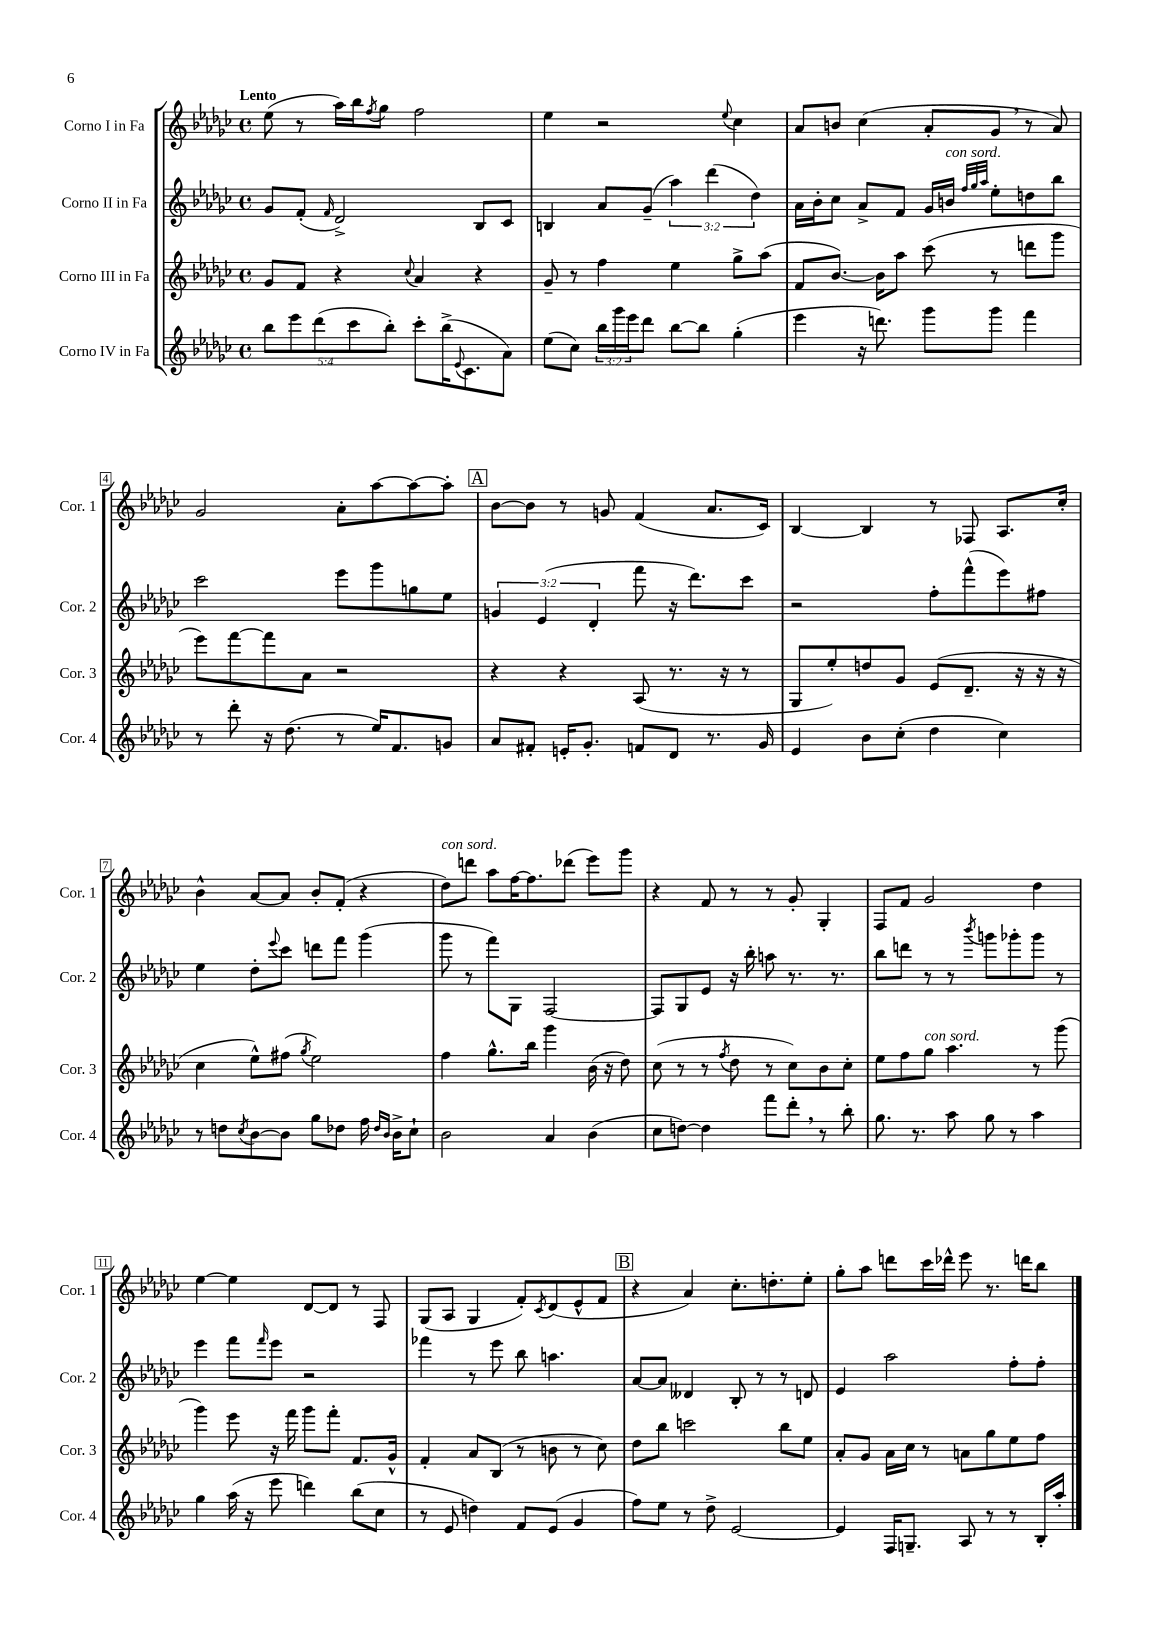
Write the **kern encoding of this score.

**kern	**kern	**kern	**kern
*staff4	*staff3	*staff2	*staff1
*clefG2	*clefG2	*clefG2	*clefG2
*k[b-e-a-d-g-c-]	*k[b-e-a-d-g-c-]	*k[b-e-a-d-g-c-]	*k[b-e-a-d-g-c-]
*M4/4	*M4/4	*M4/4	*M4/4
*met(c)	*met(c)	*met(c)	*met(c)
10bb-\L	8g-/L	8g-/L	(8ee-\
10eee-\	.	.	.
.	8f/J	(8f'/J	8r
(10ddd-\	.	.	.
.	.	16qqf/	.
.	4r	2d-^/)	16aa-\LL)
10ccc-\	.	.	.
.	.	.	16bb-\J
.	.	.	8qff/
.	.	.	8gg-\J
10bb-'\J)	.	.	.
.	8qqcc-/	.	.
8ccc-'\L	4a-/	.	2ff\
(16bb-^\K	.	.	.
8qqe-/	.	.	.
8.c-\	.	.	.
.	4r	8B-/L	.
8a-\J)	.	8c-/J	.
=	=	=	=
(8ee-\L	8g-~/	4B/	4ee-\
8cc-\J)	8r	.	.
24bb-\LL	4ff\	8a-/L	2r
24ggg-\	.	.	.
24eee-\J	.	.	.
8ddd-\J	.	(8g-~/J	.
[8bb-\L	4ee-\	6aa-\)	.
8bb-\]J	.	.	.
.	.	(6ddd-\	.
.	.	.	8qqee-/
(4gg-'\	8gg-^\L	.	4cc-\
.	.	6dd-\)	.
.	(8aa-\J	.	.
=	=	=	=
4eee-\	8f/L	16a-\LL	8a-/L
.	.	16b-'\J	.
.	[8.b-/J)	8cc-\J	8b/J
16r	.	8a-^/L	(4cc-\
8.ddd\)	16b-\]LK	.	.
.	8aa-\J	8f/J	.
8ggg-\L	(8ccc-\	16g-/LL	8a-'/L
.	.	16b/JJ	.
.	.	32qqff/LLL	.
.	.	32qqgg-/	.
.	.	32qqaa-/JJJ	.
8ggg-\J	8r	8ee-'\L	8g-/J
4fff\	8ddd\L	8dd\	8r
.	8ggg-\J	8bb-\J	8a-/)
=	=	=	=
8r	8eee-\L)	2ccc-\	2g-/
8ddd-'\	[8fff\	.	.
16r	8fff\]	.	.
(8.dd-\	.	.	.
.	8a-\J	.	.
8r	2r	8eee-\L	8a-'\L
16ee-/LK)	.	8ggg-\	[8aa-\
8.f/	.	.	.
.	.	8gg\	8aa-\_
8g/J	.	8ee-\J	8aa-'\]J
=	=	=	=
8a-/L	4r	6g/	[8b-\L
8f#'/J	.	.	8b-\]J
.	.	(6e-/	.
16e'/LK	4r	.	8r
8.g-'/J	.	.	.
.	.	6d-'/	.
.	.	.	8g/
8f/L	(8A-/	8fff\	(4f/
8d-/J	8.r	16r	.
.	.	8.ddd-\L)	.
8.r	.	.	8.a-/L
.	16r	.	.
.	8r	8ccc-\J	.
16g-/	.	.	16c-/Jk)
=	=	=	=
4e-/	8G-/L	2r	[4B-/
.	8ee-'/)	.	.
8b-\L	8dd/	.	4B-/]
(8cc-'\J	8g-/J	.	.
4dd-\	(8e-/L	8ff'\L	8r
.	8.d-~/J	(8fff^^\	8F-/
4cc-\)	.	8eee-\)	8.A-/L
.	16r	.	.
.	16r	8ff#\J	.
.	16r	.	16cc-'/Jk
=	=	=	=
8r	4cc-\	4ee-\	4b-^^\
8dd\L	.	.	.
8qcc-/	.	.	.
[8b-\	8ee-^^\L)	8dd-'\L	[8a-/L
.	.	8qqeee-/	.
8b-\]J	(8ff#\J	8ccc-\J	8a-/]J
.	8qgg-/	.	.
8gg-\L	2ee-\)	8ddd\L	8b-'/L
8dd-\J	.	8fff\J	(8f'/J
16ff\	.	(4ggg-\	4r
16qqdd-/LL	.	.	.
16qqb-/JJ	.	.	.
16b-^\LK	.	.	.
8cc-`\J	.	.	.
=	=	=	=
2b-\	4ff\	8ggg-\	8dd-\L)
.	.	8r	8ddd\J
.	8.gg-^^\L	8fff\L)	8aa-\L
.	.	8G-\J	[16ff\K
.	16bb-\Jk	.	8.ff\]
4a-/	4ggg-\	[2F/	.
.	.	.	(8ddd-\J
(4b-\	(16b-\	.	8eee-\L)
.	16r	.	.
.	8dd-\)	.	8ggg-\J
=	=	=	=
8cc-\L	(8cc-\	8F/]L	4r
[8dd\J)	8r	8G-/	.
4dd\]	8r	8e-/J	8f/
.	8qff/	.	.
.	8dd-\	16r	8r
.	.	16bb-'\	.
8fff\L	8r	8aa\	8r
8ddd-'\J	8cc-\L)	8.r	8g-'/
8r	8b-\	.	4G-'/
.	.	8.r	.
8bb-'\	8cc-'\J	.	.
=	=	=	=
8.gg-\	8ee-\L	8bb-\L	8F/L
.	8ff\	8ddd\J	8f/J
8.r	.	.	.
.	8gg-\J	8r	2g-/
8aa-\	4.aa-\	8r	.
.	.	8qbbb-/	.
8gg-\	.	8ggg\L	.
8r	.	8ggg-'\	.
4aa-\	8r	8ggg-\J	4dd-\
.	(8ggg-\	8r	.
=	=	=	=
4gg-\	4ggg-\)	4eee-\	[4ee-\
(16aa-\	8eee-\	8fff\L	4ee-\]
16r	.	.	.
.	.	16qqfff/	.
8eee-\	16r	8eee-\J	.
.	16fff\	.	.
4ddd\)	8ggg-\L	2r	[8d-/L
.	8fff'\J	.	8d-/]J
(8bb-\L	8.f/L	.	8r
8cc-\J	.	.	8F/
.	16g-^^/Jk	.	.
=	=	=	=
8r	4f'/	4fff-\	(8G-/L
8e-/	.	.	8A-/J
4dd\)	8a-/L	8r	4G-/
.	(8B-/J	8eee-\	.
8f/L	8r	8bb-\	8f'/L)
.	.	.	8qc-/
(8e-/J	8b\	4.aa\	(8d-/
4g-/	8r	.	8e-^^/
.	8cc-\)	.	8f/J
=	=	=	=
8ff\L)	8dd-\L	[8a-/L	4r
8ee-\J	8bb-\J	8a-/]J	.
8r	2ccc\	4d--/	4a-/)
8dd-^\	.	.	.
[2e-/	.	8B-'/	8.cc-'\L
.	.	8r	.
.	.	.	8.dd'\
.	8bb-\L	8r	.
.	8ee-\J	8d/	8ee-'\J
=	=	=	=
4e-/]	8a-'/L	4e-/	8gg-'\L
.	8g-/J	.	8aa-\J
16F/LK	16a-\LL	2aa-\	8ddd\L
8.G~/J	16cc-\JJ	.	.
.	8r	.	16ccc-\L
.	.	.	16ddd-^^\JJ
8A-/	8a\L	.	8eee-\
8r	8gg-\	.	8.r
8r	8ee-\	8ff'\L	.
.	.	.	16ddd\LK
16B-'/LL	8ff\J	8ff'\J	8bb-\J
16aa-'/JJ	.	.	.
==	==	==	==
*-	*-	*-	*-
